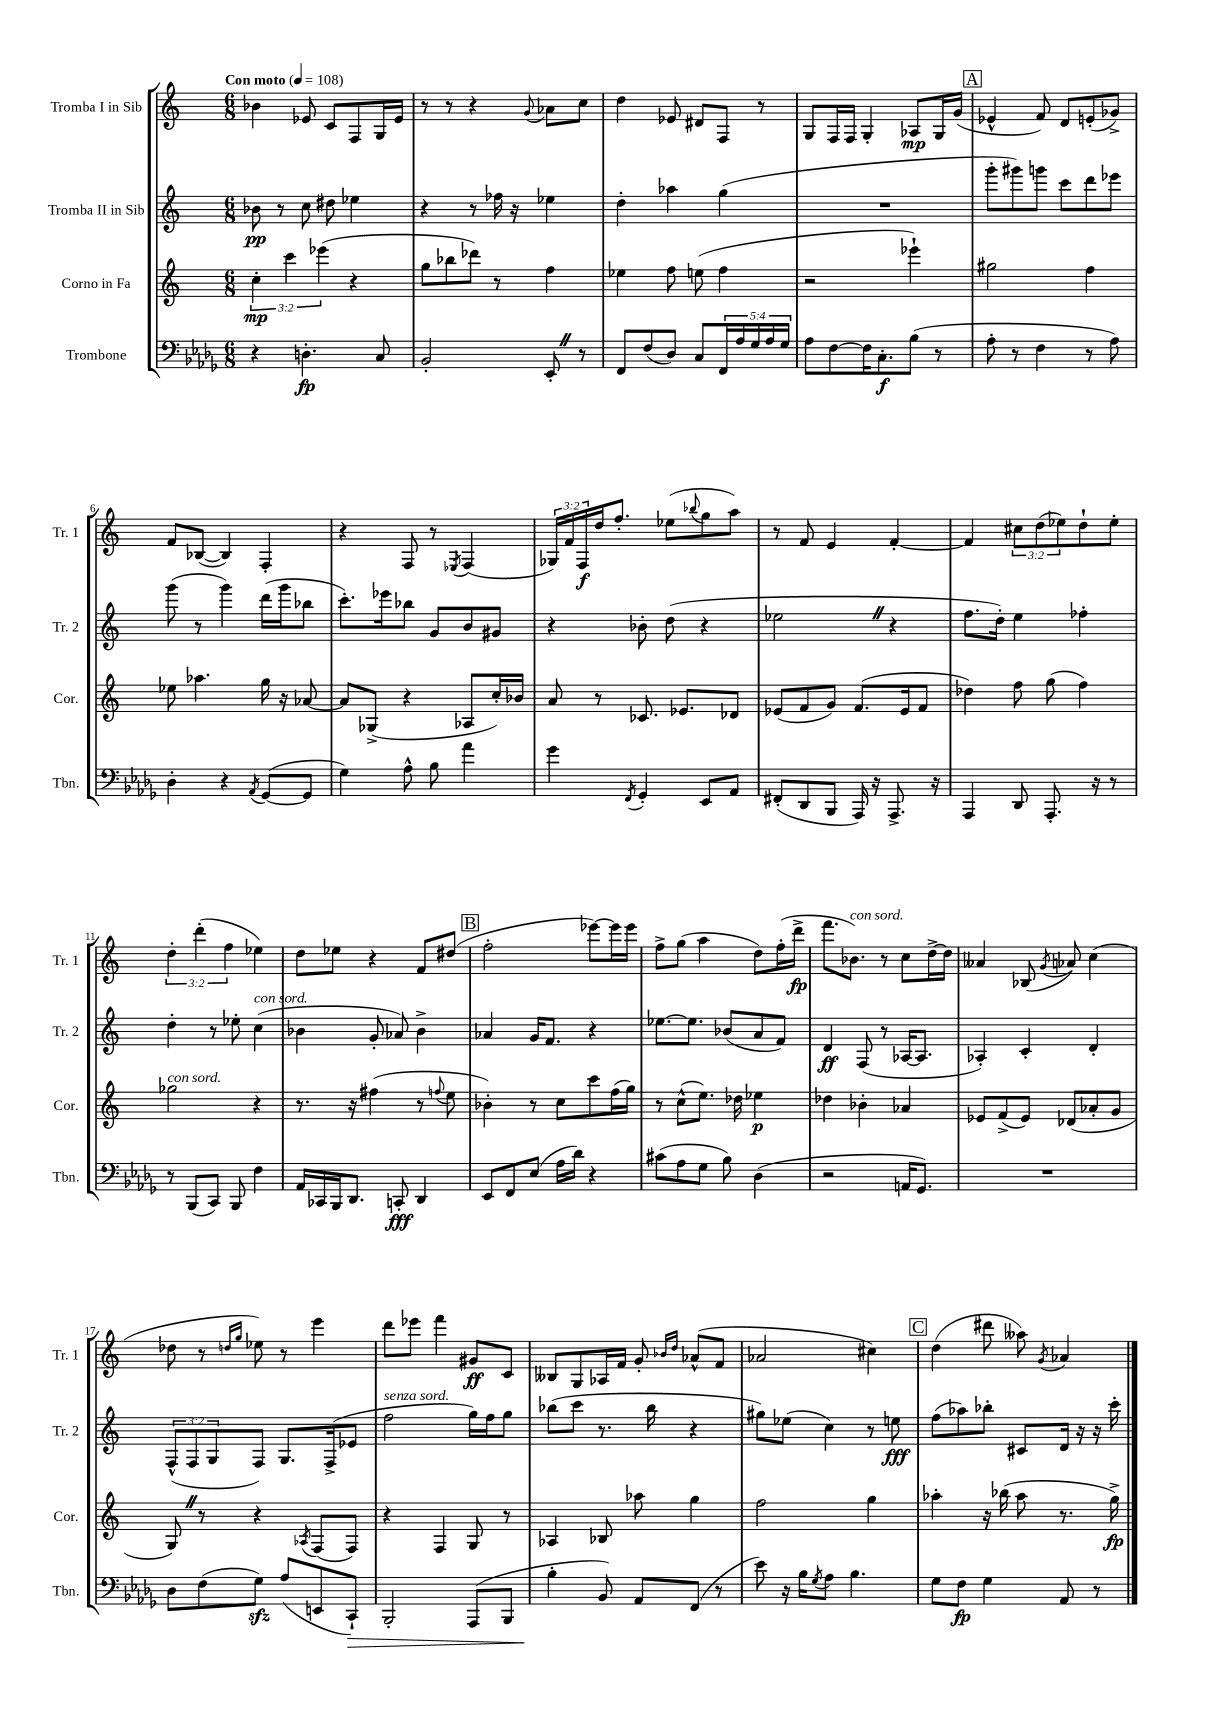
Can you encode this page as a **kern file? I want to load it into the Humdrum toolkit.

**kern	**dynam	**kern	**dynam	**kern	**dynam	**kern	**dynam
*part4	*part4	*part3	*part3	*part2	*part2	*part1	*part1
*staff4	*staff4	*staff3	*staff3	*staff2	*staff2	*staff1	*staff1
*I"Trombone	*	*I"Corno in Fa	*	*I"Tromba II in Sib	*	*I"Tromba I in Sib	*
*I'Tbn.	*	*I'Cor.	*	*I'Tr. 2	*	*I'Tr. 1	*
*clefF4	*	*clefG2	*	*clefG2	*	*clefG2	*
*k[b-e-a-d-g-]	*	*k[]	*	*k[]	*	*k[]	*
*M6/8	*	*M6/8	*	*M6/8	*	*M6/8	*
*MM108	*	*MM108	*	*MM108	*	*MM108	*
=1	=1	=1	=1	=1	=1	=1	=1
!	!	!	!	!	!	!LO:TX:a:B:t=Con moto	!
4r	.	6cc'\	mp	8b-X\	pp	4b-X\	.
.	.	.	.	8r	.	.	.
.	.	6ccc\	.	.	.	.	.
4.Dn'\	fp	.	.	8cc\	.	8e-X/	.
.	.	(6eee-X\	.	.	.	.	.
.	.	.	.	8dd#X\	.	8c/L	.
.	.	4r	.	4ee-X\	.	8F/	.
8C/	.	.	.	.	.	16G/L	.
.	.	.	.	.	.	16e-/JJ	.
=2	=2	=2	=2	=2	=2	=2	=2
2BB-'/	.	8gg\L	.	4r	.	8r	.
.	.	8bb-X\	.	.	.	8r	.
.	.	8ddd-X\J)	.	8r	.	4r	.
.	.	8r	.	16ff-X\	.	.	.
.	.	.	.	16r	.	.	.
.	.	.	.	.	.	8qqg/	.
8EE-'Z/	.	4ff\	.	4ee-X\	.	8a-X\L	.
8r	.	.	.	.	.	8cc\J	.
=3	=3	=3	=3	=3	=3	=3	=3
8FF/L	.	4ee-X\	.	4dd'\	.	4dd\	.
(8F/	.	.	.	.	.	.	.
8D-/J)	.	8ff\	.	4aa-X\	.	8e-X/	.
8C/L	.	(8een\	.	.	.	8d#X/L	.
20FF/L	.	4ff\	.	(4gg\	.	8F/J	.
20A-/	.	.	.	.	.	.	.
20G-/	.	.	.	.	.	.	.
.	.	.	.	.	.	8r	.
20A-/	.	.	.	.	.	.	.
20G-/JJ	.	.	.	.	.	.	.
=4	=4	=4	=4	=4	=4	=4	=4
8A-\L	.	2r	.	2.r	.	8G/L	.
[8F\	.	.	.	.	.	16F/L	.
.	.	.	.	.	.	16F/JJ	.
16F\K]	.	.	.	.	.	4G'/	.
8.C'\	f	.	.	.	.	.	.
(8B-\J	.	4eee-X`\)	.	.	.	8A-X/L	mp
8r	.	.	.	.	.	16G/L	.
.	.	.	.	.	.	(16g/JJ	.
!!LO:REH:place=s1:t=A
=5	=5	=5	=5	=5	=5	=5	=5
8A-'\	.	2gg#X\	.	8ggg'\L	.	4e-X^^/	.
8r	.	.	.	8ggg#X\)	.	.	.
4F\	.	.	.	8gggn\J	.	8f/)	.
.	.	.	.	8ccc\L	.	8d/L	.
8r	.	4ff\	.	8ddd\	.	(8en'/	.
8A-\)	.	.	.	8eee-X\J	.	8g-X^/J)	.
!!LO:LB:g=z
=6	=6	=6	=6	=6	=6	=6	=6
4D-'\	.	8ee-X\	.	(8ggg\	.	8f/L	.
.	.	4.aa-X\	.	8r	.	([8B-X/J	.
4r	.	.	.	4ggg\)	.	4B-/])	.
8qAA-/	.	.	.	.	.	.	.
([8GG-/L	.	16gg\	.	(16ddd\LL	.	4F'/	.
.	.	16r	.	16ggg\J	.	.	.
8GG-/J]	.	[8a-X/	.	8bb-X\J	.	.	.
=7	=7	=7	=7	=7	=7	=7	=7
4G-\)	.	8a-/L]	.	8.ccc'\L)	.	4r	.
.	.	(8G-X^/J	.	.	.	.	.
.	.	.	.	16eee-X\k	.	.	.
8A-^^\	.	4r	.	8bb-X\J	.	8F/	.
8B-\	.	.	.	8g/L	.	8r	.
.	.	.	.	.	.	8qE-X/	.
4a-\	.	8A-X/L	.	8b/	.	(4F/	.
.	.	16cc'/L)	.	8g#X/J	.	.	.
.	.	16b-X/JJ	.	.	.	.	.
=8	=8	=8	=8	=8	=8	=8	=8
4g-\	.	8a/	.	4r	.	24G-X/LL)	.
.	.	.	.	.	.	24f/	.
.	.	.	.	.	.	24F/	f
.	.	8r	.	.	.	16dd/J	.
.	.	.	.	.	.	8.ff'/J	.
8qFF/	.	.	.	.	.	.	.
4GG-'/	.	8.c-X/	.	8b-X'\	.	.	.
.	.	.	.	(8dd\	.	(8ee-X\L	.
.	.	8.e-X/L	.	.	.	.	.
.	.	.	.	.	.	8qqbb-X/	.
8EE-/L	.	.	.	4r	.	8gg\	.
8AA-/J	.	8d-X/J	.	.	.	8aa\J)	.
=9	=9	=9	=9	=9	=9	=9	=9
(8FF#X'/L	.	(8e-X/L	.	2ee-XZ\	.	8r	.
8DD-/	.	8f/	.	.	.	8f/	.
8BBB-/J	.	8g/J)	.	.	.	4e/	.
16AAA-/)	.	(8.f/L	.	.	.	.	.
16r	.	.	.	.	.	.	.
8.AAA-^/	.	.	.	4r	.	[4f'/	.
.	.	16e-/k	.	.	.	.	.
.	.	8f/J	.	.	.	.	.
16r	.	.	.	.	.	.	.
=10	=10	=10	=10	=10	=10	=10	=10
4AAA-/	.	4dd-X\)	.	8.ff\L	.	4f/]	.
.	.	.	.	16dd'\Jk)	.	.	.
8DD-/	.	8ff\	.	4ee\	.	12cc#X\L	.
.	.	.	.	.	.	(12dd\	.
8.AAA-'/	.	(8gg\	.	.	.	.	.
.	.	.	.	.	.	12ee-X\)	.
.	.	4ff\)	.	4ff-X'\	.	8dd`\	.
16r	.	.	.	.	.	.	.
8r	.	.	.	.	.	8ee-'\J	.
!!LO:LB:g=z
=11	=11	=11	=11	=11	=11	=11	=11
!	!	!LO:TX:a:i:t=con sord.	!	!	!	!	!
8r	.	2gg-X\	.	4dd'\	.	6dd'\	.
(8BBB-/L	.	.	.	.	.	.	.
.	.	.	.	.	.	(6ddd'\	.
8CC/J)	.	.	.	8r	.	.	.
.	.	.	.	.	.	6ff\	.
8BBB-/	.	.	.	8ee-X'\	.	.	.
!	!	!	!	!LO:TX:a:i:t=con sord.	!	!	!
4F\	.	4r	.	(4cc\	.	4ee-X\)	.
=12	=12	=12	=12	=12	=12	=12	=12
16AA-/LL	.	8.r	.	4b-X\	.	8dd\L	.
16CC-X/	.	.	.	.	.	.	.
16BBB-/J	.	.	.	.	.	8ee-X\J	.
8.DD-/J	.	16r	.	.	.	.	.
.	.	(4ff#X\	.	8g'/	.	4r	.
8CCn'/	fff	.	.	8a-X/)	.	.	.
4DD-/	.	8r	.	4b-^\	.	8f/L	.
.	.	8qqffn/	.	.	.	.	.
.	.	8ee\	.	.	.	(8dd#X/J	.
!!LO:REH:place=s1:t=B
=13	=13	=13	=13	=13	=13	=13	=13
8EE-/L	.	4b-X'\)	.	4a-X/	.	2ff'\	.
8FF/	.	.	.	.	.	.	.
(8E-/J	.	8r	.	16g/KL	.	.	.
.	.	.	.	8.f/J	.	.	.
16A-\LL	.	8cc\L	.	.	.	.	.
16d-\JJ)	.	.	.	.	.	.	.
4r	.	8ccc\	.	4r	.	[8eee-X\L)	.
.	.	(16ff\L	.	.	.	16eee-\L]	.
.	.	16gg\JJ)	.	.	.	16eee-\JJ	.
=14	=14	=14	=14	=14	=14	=14	=14
(8c#X\L	.	8r	.	[8.ee-X\L	.	8ff^\L	.
8A-\	.	(8cc^^\L	.	.	.	(8gg\J	.
.	.	.	.	8.ee-\J]	.	.	.
8G-\J	.	8.ee\J)	.	.	.	4aa\	.
8B-\)	.	.	.	(8b-X/L	.	.	.
.	.	16dd-X\	.	.	.	.	.
(4D-\	.	4ee-X\	p	8a/	.	8dd\L)	.
.	.	.	.	8f/J)	.	(16ff'\L	.
.	.	.	.	.	.	16ddd^\JJ	fp
=15	=15	=15	=15	=15	=15	=15	=15
2r	.	4dd-X\	.	4d/	ff	8.fff\L	.
!	!	!	!	!	!	!LO:TX:a:i:t=con sord.	!
.	.	.	.	.	.	8.b-X\J)	.
.	.	4b-X'\	.	(8F/	.	.	.
.	.	.	.	8r	.	8r	.
16AAn/KL	.	4a-X/	.	[16A-X/KL	.	8cc\L	.
8.GG-/J)	.	.	.	8.A-/J]	.	.	.
.	.	.	.	.	.	[16dd^\L	.
.	.	.	.	.	.	16dd\JJ]	.
=16	=16	=16	=16	=16	=16	=16	=16
2.r	.	8e-X/L	.	4A-X'/)	.	4a--X/	.
.	.	(8f^/	.	.	.	.	.
.	.	8e-/J)	.	4c'/	.	(8B-X/	.
.	.	.	.	.	.	8qg/	.
.	.	(8d-X/L	.	.	.	8a-X/)	.
.	.	8a-X'/	.	4d'/	.	(4cc\	.
.	.	8g/J	.	.	.	.	.
!!LO:LB:g=z
=17	=17	=17	=17	=17	=17	=17	=17
8D-\L	.	8GZ/)	.	(12F^^/L	.	8dd-X\	.
.	.	.	.	12F/	.	.	.
(8F\	.	8r	.	.	.	8r	.
.	.	.	.	12G/	.	.	.
.	.	.	.	.	.	16qqddn/LL	.
.	.	.	.	.	.	16qqgg/JJ	.
8G-zz\J)	.	4r	.	8F/J)	.	8ee-X\)	.
(8A-/L	.	.	.	8.G/L	.	8r	.
.	.	8qA-X/	.	.	.	.	.
8EEn/	.	(8F/L	.	.	.	4eee\	.
.	.	.	.	(16F^/k	.	.	.
!	!LO:HP:b	!	!	!	!	!	!
8CC`/J)	>	8F/J)	.	8e-X/J	.	.	.
=18	=18	=18	=18	=18	=18	=18	=18
!	!	!	!	!LO:TX:a:i:t=senza sord.	!	!	!
2BBB-'/	.	4r	.	2ff\	.	8ddd\L	.
.	.	.	.	.	.	8eee-X\J	.
.	.	4F/	.	.	.	4fff\	.
(8AAA-/L	.	8G/	.	16gg\LL)	.	8g#X/L	ff
.	.	.	.	16ff\J	.	.	.
8BBB-/J	.	8r	.	8gg\J	.	8c/J	.
=19	=19	=19	=19	=19	=19	=19	=19
4B-'\	.	4A-X/	.	(8bb-X\L	.	8B--X/L	.
.	.	.	.	8ccc\J	.	8G/	.
8BB-/)	]	8B-X/	.	8.r	.	16A-X/L	.
.	.	.	.	.	.	16f/JJ	.
8AA-/L	.	8aa-X\	.	.	.	8g'/	.
.	.	.	.	16bb-\	.	.	.
.	.	.	.	.	.	16qqb-X/LL	.
.	.	.	.	.	.	16qqdd/JJ	.
(8FF/J	.	4gg\	.	4r	.	(8a-X^^/L	.
8r	.	.	.	.	.	8f/J	.
=20	=20	=20	=20	=20	=20	=20	=20
8e-\)	.	2ff\	.	8gg#X\L)	.	2a-X/	.
16r	.	.	.	(8ee-X\J	.	.	.
16B-\KL	.	.	.	.	.	.	.
8qG-/	.	.	.	.	.	.	.
8A-\J	.	.	.	4cc\)	.	.	.
4.B-\	.	.	.	.	.	.	.
.	.	4gg\	.	8r	.	4cc#X\)	.
.	.	.	.	8een\	fff	.	.
!!LO:REH:place=s1:t=C
=21	=21	=21	=21	=21	=21	=21	=21
8G-\L	.	4aa-X'\	.	(8ff\L	.	(4dd\	.
8F\J	fp	.	.	8aa-X\)	.	.	.
4G-\	.	16r	.	8bb-X'\J	.	8ddd#X\	.
.	.	(16bb-X\	.	.	.	.	.
.	.	8aa-\	.	8c#X/L	.	8aa--X\)	.
.	.	.	.	.	.	8qg/	.
8AA-/	.	8.r	.	16d/Jk	.	4a-X/	.
.	.	.	.	16r	.	.	.
8r	.	.	.	16r	.	.	.
.	.	16gg^\)	fp	16ccc'\	.	.	.
==	==	==	==	==	==	==	==
*-	*-	*-	*-	*-	*-	*-	*-
